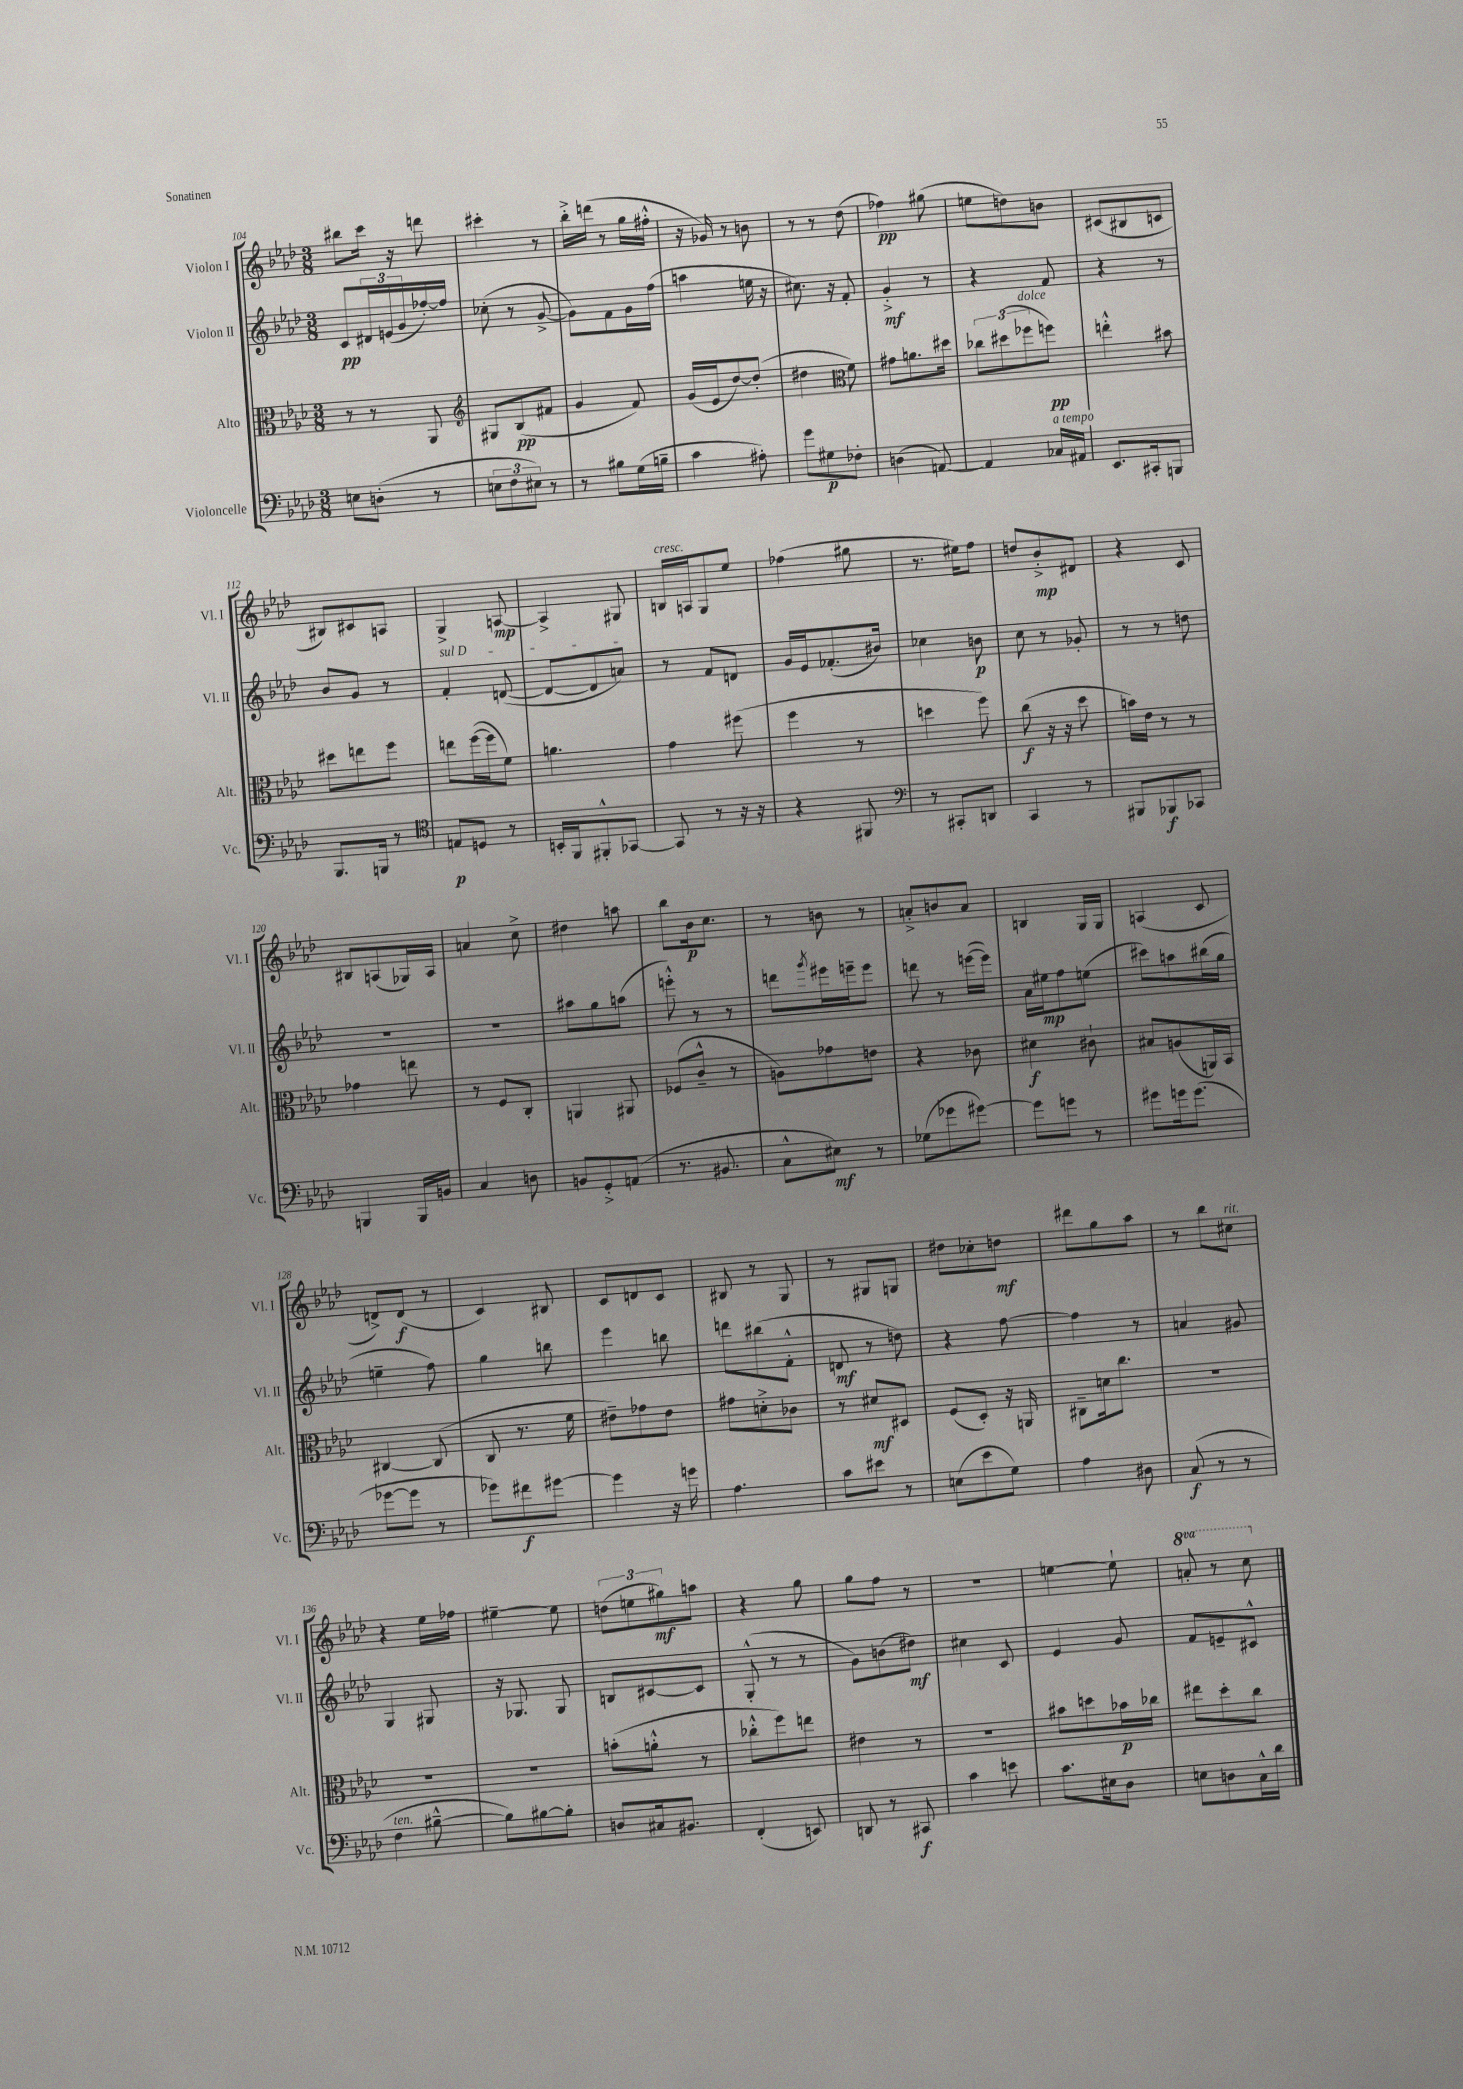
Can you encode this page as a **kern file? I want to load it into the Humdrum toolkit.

**kern	**kern	**kern	**kern
*staff4	*staff3	*staff2	*staff1
*clefF4	*clefC3	*clefG2	*clefG2
*k[b-e-a-d-]	*k[b-e-a-d-]	*k[b-e-a-d-]	*k[b-e-a-d-]
*M3/8	*M3/8	*M3/8	*M3/8
8E	8r	8c	8bb#
(8D'	8r	24d#	16ccc
.	.	(24e	.
.	.	.	16r
.	.	24g	.
8r	8AA-	[16ff-')	8ddd
.	.	16ff-]	.
=	=	=	=
*	*clefG2	*	*
12E	8G#	(8cc-'	4ccc#'
12F	.	.	.
.	(8B-	8r	.
12E#)	.	.	.
8r	8f#	[8g^	8r
=	=	=	=
8r	4g	8g])	16bb-'^
.	.	.	(16ddd
8B#	.	8f	8r
(16G	8f)	16g	16gg
16B~	.	(16ff	16ff#'^^
=	=	=	=
4c	(16g	4aa	16r
.	16e-	.	16g-)
.	[8dd-)	.	8r
8A#')	(8dd-']	16ee	8b
.	.	16r	.
=	=	=	=
8g	4dd#	8.cc#)	8r
8G#	.	.	8r
.	.	16r	.
*	*clefC3	*	*
8F-'	8f)	8f'	(8dd-
=	=	=	=
(4D	8g#	4g'^	4ff-)
.	8.a	.	.
[8AA)	.	8r	(8gg#
.	16dd#	.	.
=	=	=	=
4AA]	12cc-	4r	8ee
.	(12dd#	.	.
.	.	.	8dd)
.	12ff-	.	.
16C-	8ff)	8f	8b
16AA#	.	.	.
=	=	=	=
8.EE-	4ee'^^	4r	(8c#
.	.	.	8B#
16CC#'	.	.	.
8BBB	8b#	8r	8c
=	=	=	=
8.BBB-	8dd#	8b-	8B#)
.	8ee	8g	8c#
16BBB	.	.	.
8r	8ff	8r	8A
=	=	=	=
*clefC4	*	*	*
8E	8ee	4f'	4G^
8D	([16ff	.	.
.	16ff]	.	.
8r	8f)	([8d	[8A
=	=	=	=
16BB'	4.a	8d_	4A^]
16FF	.	.	.
8FF#'^^	.	8d]	.
[8GG-	.	8a)	8G#
=	=	=	=
8GG-]	4g	8r	16B
.	.	.	16A
8r	.	8f	8G
16r	(8ff#	8d	8ee-
16r	.	.	.
=	=	=	=
4r	4ff	16g	(4ff-
.	.	16e-	.
.	.	(8.f-'	.
8FF#	8r	.	8gg#
.	.	16b#)	.
=	=	=	=
*clefF4	*	*	*
8r	4dd	4cc-	8.r
8CC#'	.	.	.
.	.	.	16ee#)
8DD	8ff)	8b	8ff
=	=	=	=
4CC	(8cc	8cc	8dd
.	16r	8r	8b-'^
.	16r	.	.
8r	8dd-	8g-'	8d#
=	=	=	=
8BBB#	16b)	8r	4r
.	16e-	.	.
8BBB-	8r	8r	.
8CC-	8r	8dd	8c
=	=	=	=
4BBB	4g-	4.r	8B#
.	.	.	(8A
16BBB	8ee	.	16G-)
16BB	.	.	16A
=	=	=	=
4C	8r	4.r	4a
.	8F	.	.
8D	8C'	.	8cc^
=	=	=	=
8BB	4AA	8aa#	4dd#
8GG'^	.	8gg	.
(8AA	8AA#	(8aa	8aa
=	=	=	=
8.r	(8F-	8eee'^^)	8bb-
.	8c~^^	8r	16b-
8.BB#	.	.	8.cc
.	8r	8r	.
=	=	=	=
8C^^	8A)	8ddd	8r
.	.	8qggg	.
8E#)	8g-	16eee#	8b
.	.	16eee~	.
8r	8e	8eee	8r
=	=	=	=
(8G-	4r	8ddd	8a'^
8g-	.	8r	8b
[8g#)	8c-	([16eee	8a
.	.	16eee])	.
=	=	=	=
8g#]	4d#	16a-	4B
.	.	16ee#	.
8g	.	8ff	.
8r	8c#`	(8ee	16G
.	.	.	16G
=	=	=	=
8g#	8B#	8ccc#)	(4A
16g	(8A	8aa	.
(8.g	.	.	.
.	16AA)	(16bb#	8c
.	16BB-	16gg	.
=	=	=	=
[8g-	[4C#	4ee~	8d^)
8g-]	.	.	(8d
8r	(8C#]	8ff)	8r
=	=	=	=
8g-)	8C	4gg	4c)
8f#	8.r	.	.
[8g#	.	8bb	8B#
.	16f	.	.
=	=	=	=
4g#]	8e#~)	4eee-	8c
.	8g-	.	8d
16r	8e#	8bb	8c
16g	.	.	.
=	=	=	=
4.A-	8g#	8ddd	8B#
.	8d'^	(8bb#	8r
.	8c-	8f'^^	8G
=	=	=	=
8c	8r	8d	8r
8e#	8d#	8r	8G#
8r	8D#	8dd)	8G
=	=	=	=
(8E	(8F	4r	8dd#
8e-	8D-')	.	8cc-'
8G)	16r	[8ff	8dd
.	16AA	.	.
=	=	=	=
4A-	8C#~	4ff]	8ddd#
.	16d	.	8gg
.	8.cc	.	.
8D#	.	8r	8aa-
=	=	=	=
(8C	4.r	4a	8r
8r	.	.	8bb-
8r	.	8g#	8cc#
=	=	=	=
4F	4.r	4G	4r
[8B#~^^	.	8G#	16ee-
.	.	.	16ff-
=	=	=	=
8B#])	4.r	16r	[4ee#~
.	.	8.G-	.
[8B#	.	.	.
8B#']	.	8G-	8ee#]
=	=	=	=
8D	(8b'	8B	(12dd
.	.	.	12ee
16C#	8a'^^	[8c#	.
.	.	.	12gg#)
8.BB#	.	.	.
.	8r	8c#]	8aa
=	=	=	=
(4FF'	8cc-'^^	(8G'^^	4r
.	8ff)	8r	.
8EE)	8ee	8r	8gg
=	=	=	=
8DD	4e#	8g)	8gg
8r	.	(8b	8ff
8CC#	8r	8dd#)	8r
=	=	=	=
4c	4.r	4cc#	4.r
8e	.	8c	.
=	=	=	=
8.c	8b#	4e-	[4ee
.	8dd	.	.
16E#	.	.	.
8D-	16b-	8g	8ee`]
.	16cc-	.	.
=	=	=	=
8E	8ee#	8f	8aa'
8D	8dd-'	8e~	8r
16C^^	8cc	8c#^^	8ccc
16d-	.	.	.
==	==	==	==
*-	*-	*-	*-
